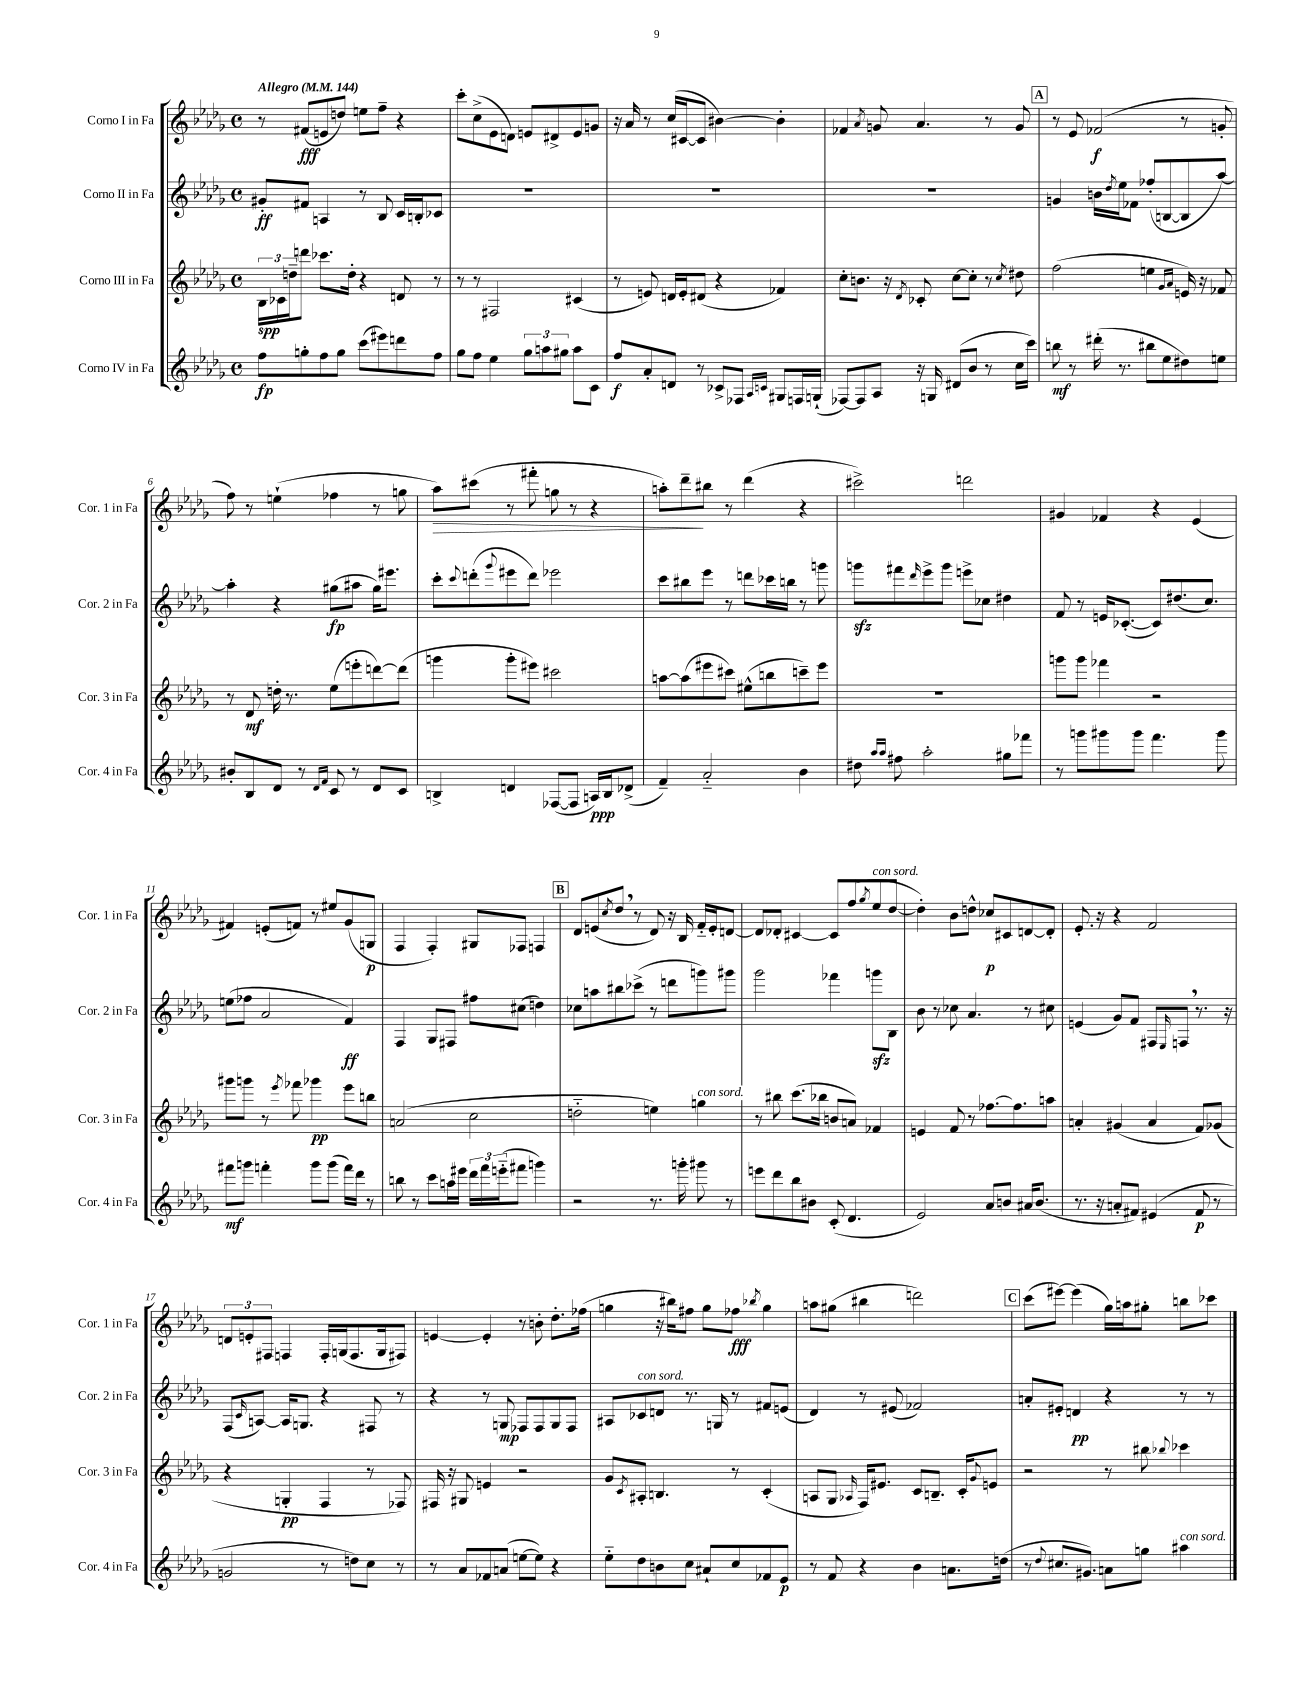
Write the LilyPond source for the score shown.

<<
\new StaffGroup <<
\new Staff = "s0" \with { instrumentName = "Corno I in Fa" shortInstrumentName = "Cor. 1 in Fa" } {
    \clef treble \key des \major \defaultTimeSignature \time 4/4 \tempo "Allegro" 4 = 144
    r8 fis'8\fff( e'8 d''8) e''8 f''8-- r4 |
    c'''8-. c''8->( ees'8 d'8) e'8 dis'8-> e'8 g'8 |
    r16 aes'16 r8 c''16( cis'16~ cis'8 bis'4~) bis'4-. |
    fes'4 \acciaccatura { aes'8 } g'8 aes'4. r8 g'8 |
    \mark \markup { \box "A" } r8 ees'8 fes'2\f( r8 g'8-. |
    f''8) r8 e''4-!( fes''4 r8 g''8 |
    aes''8\>) cis'''8( r8 fis'''8-. g''8 r8 r4 |
    a''8-.) des'''8--\! bis''8 r8 des'''4( r4 |
    cis'''2->) d'''2 |
    gis'4 fes'4 r4 ees'4( |
    fis'4) e'8-.( f'8) r8 eis''8 ges'8( g8\p |
    f4 f4-.) gis8 fes8 f4 |
    \mark \markup { \box "B" } des'8 e'8( \acciaccatura { c''8 } des''8 \breathe r8 des'8) r16 bes16 f'16-_ e'16-. d'8~ |
    d'8 des'8-. cis'4~ cis'8 f''8( \acciaccatura { ges''8 } ees''8^\markup { \italic "con sord." } des''8~ |
    des''4-.) bes'8 d''8-^ ces''8\p cis'8 d'8~ d'8-. |
    ees'8.-. r16 r4 f'2 |
    \tuplet 3/2 { d'8 e'8-. fis8 } f4 f16-. g16( f8. g16 fis8) |
    e'4~ e'4-. r8 b'8-. des''8.-. fes''16( |
    g''4 r16 bis''16) fis''8 g''8 fes''8\fff \acciaccatura { bes''8 } g''4 |
    a''8 gis''8( bis''4 d'''2) |
    \mark \markup { \box "C" } c'''8( eis'''8~) eis'''4( ges''16) a''16 gis''8-. b''8 ces'''8 \bar "|." |
}
\new Staff = "s1" \with { instrumentName = "Corno II in Fa" shortInstrumentName = "Cor. 2 in Fa" } {
    \clef treble \key des \major \defaultTimeSignature \time 4/4
    gis'8-.\ff fis'8 a4 r8 bes8 c'16 b16-. ces'8 |
    R1 |
    R1 |
    R1 |
    \mark \markup { \box "A" } g'4 b'16 \acciaccatura { des''8 } ees''16 fes'8 fes''8-.( b8~ b8 aes''8~) |
    aes''4-. r4 gis''8\fp( ais''8 gis''16) eis'''8. |
    c'''8-. \appoggiatura { c'''8 } d'''8-.( \appoggiatura { ges'''8 } eis'''8 d'''8) ees'''2 |
    c'''8 bis''8 ees'''8 r8 d'''8 ces'''16 b''16 r8 g'''8 |
    g'''8\sfz fis'''8 \grace { des'''16 } ees'''8-> g'''8 e'''8-> ces''8 dis''4 |
    f'8 r8 e'16 ces'8.~-.( ces'8) dis''8.( c''8.) |
    e''8( fes''8 aes'2 f'4\ff) |
    f4 ges8 fis8 fis''8 cis''8( d''4) |
    \mark \markup { \box "B" } ces''8 a''8 bis''8 ces'''8->( r8 d'''8 g'''8) gis'''8 |
    ges'''2 fes'''4 g'''8\sfz bes8 |
    bes'8 r8 ces''8 aes'4. r8 cis''8 |
    e'4( ges'8) f'8 fis8 \grace { ees16 } f8 \breathe r8. r16 |
    f8( \grace { c'16 } a8~) a16 g8. r4 fis8 r8 |
    r4 r8 g8\mp fes8 fes8 g8 fes8 |
    ais8 ces'8^\markup { \italic "con sord." } d'8 r8. g16 r8 fis'8 e'8( |
    des'4) r8 eis'8( fes'2) |
    \mark \markup { \box "C" } a'8-. eis'8-. d'4\pp r4 r8 r8 \bar "|." |
}
\new Staff = "s2" \with { instrumentName = "Corno III in Fa" shortInstrumentName = "Cor. 3 in Fa" } {
    \clef treble \key des \major \defaultTimeSignature \time 4/4
    \tuplet 3/2 { bes16\spp ces'16 d''16-- } d'''8 ces'''8. d''16-. r4 d'8 r8 |
    r8 r8 fis2 cis'4( |
    r8 e'8) d'16 e'16-. dis'8( r4 fes'4) |
    c''8-. b'8. r16 \acciaccatura { des'8 } ces'8-. c''8~ c''8-. r8 \acciaccatura { c''8 } dis''8 |
    \mark \markup { \box "A" } f''2( e''4 \grace { ges'16 aes'16 } e'16) r16 fes'8 |
    r8 des'8\mf d''16-. r8. ees''8( e'''8-. d'''8~) d'''8( |
    g'''4 g'''8-. eis'''8) cis'''2 |
    a''8~ a''8( eis'''8 cis'''8) eis''8-^( b''8 c'''8--) eis'''8 |
    R1 |
    g'''8 g'''8 fes'''4 r2 |
    gis'''8 g'''8 r8 \acciaccatura { ees'''8 } fes'''8 ges'''4\pp ees'''8 b''8 |
    a'2( c''2 |
    \mark \markup { \box "B" } d''2-_ e''4) g''4^\markup { \italic "con sord." } |
    r8 bis''8 c'''8.( bes''16 b'8 a'8) fes'4 |
    e'4 f'8 r8 fes''8.~ fes''8. a''8 |
    a'4-. gis'4( a'4 f'8) ges'8( |
    r4 g4-.\pp f4 r8 fes8) |
    fis16 r16 gis8 e'4 r2 |
    ges'8 \acciaccatura { c'8 } ais8-. b4. r8 c'4-.( |
    a8 ges8 \grace { aes16 } f16) eis'8. c'8 b8.-- c'16-. \appoggiatura { ges'8 } e'8 |
    \mark \markup { \box "C" } r2 r8 bis''8 \appoggiatura { bes''8 } ces'''4 \bar "|." |
}
\new Staff = "s3" \with { instrumentName = "Corno IV in Fa" shortInstrumentName = "Cor. 4 in Fa" } {
    \clef treble \key des \major \defaultTimeSignature \time 4/4
    f''8\fp g''8-. f''8 g''8 c'''8( eis'''8) d'''8 f''8 |
    ges''8 f''8 ees''4 \tuplet 3/2 { ges''8 a''8 gis''8 } a''8 c'8 |
    f''8\f aes'8-. d'8 r8 ces'8-> fes8 \grace { aes16 c'16 } gis8 f16 g16-!( |
    fes8~) fes8 aes8 r16 g16 dis'8( bes'8 r8 c''16 c'''16) |
    \mark \markup { \box "A" } b''8\mf r8 dis'''16-.( r8. bis''8 ees''8 dis''8) e''8 |
    bis'8-. bes8 des'8 r8 \grace { des'16 f'16 } c'8 r8 des'8 c'8 |
    b4-> d'4 fes8~( fes8 a16\ppp) b16 des'8->( |
    f'4--) aes'2-_ bes'4 |
    dis''8 \grace { aes''16 aes''16 } fis''8 aes''2-. gis''8 fes'''8 |
    r8 g'''8 gis'''8 gis'''8 f'''4. gis'''8 |
    fis'''8\mf g'''8 f'''4-. g'''8 g'''8( f'''16) des'''16 r8 |
    b''8 r8 c'''8 a''16 eis'''16 \tuplet 3/2 { des'''16 f'''16 e'''16-_( } fis'''8 g'''4) |
    \mark \markup { \box "B" } r2 r8. g'''16-. gis'''8 r8 |
    e'''8 des'''8 bes''8 bis'8 c'8-.( des'4. |
    ees'2) aes'8 b'8 ais'16 b'8.( |
    r8. r16 a'8-. fis'8) eis'4( fis'8\p r8 |
    g'2 r8 d''8) c''8 r8 |
    r8 aes'8 fes'8 a'8( e''8~ e''8) r4 |
    ees''8-_ des''8 b'8 c''8 ais'8-! c''8 fes'8 ees'8\p |
    r8 f'8 r4 bes'4 a'8. d''16( |
    \mark \markup { \box "C" } r8 \appoggiatura { des''8 } cis''8. gis'8.) a'8 g''8 ais''4^\markup { \italic "con sord." } \bar "|." |
}
>>
>>
